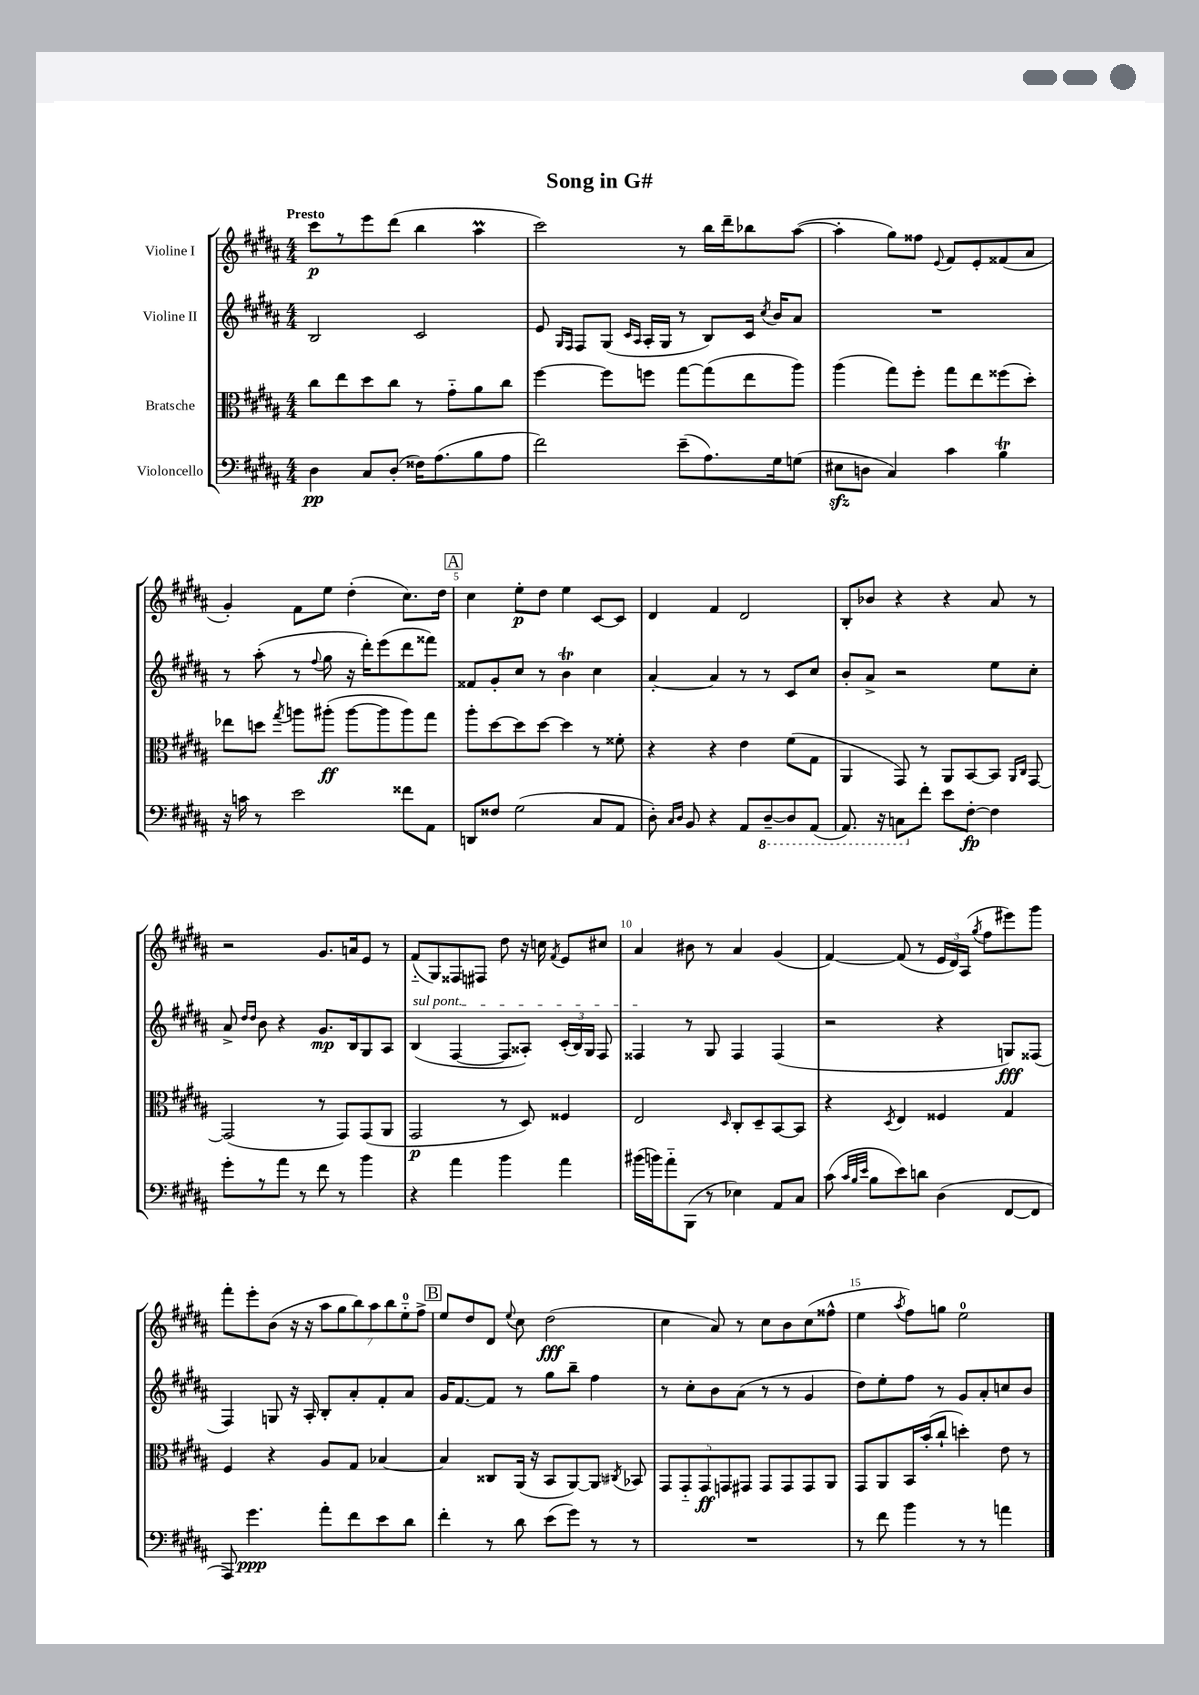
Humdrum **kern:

**kern	**dynam	**kern	**dynam	**kern	**dynam	**kern	**dynam
*part4	*part4	*part3	*part3	*part2	*part2	*part1	*part1
*staff4	*staff4	*staff3	*staff3	*staff2	*staff2	*staff1	*staff1
*I"Violoncello	*	*I"Bratsche	*	*I"Violine II	*	*I"Violine I	*
*clefF4	*	*clefC3	*	*clefG2	*	*clefG2	*
*k[f#c#g#d#a#]	*	*k[f#c#g#d#a#]	*	*k[f#c#g#d#a#]	*	*k[f#c#g#d#a#]	*
*M4/4	*	*M4/4	*	*M4/4	*	*M4/4	*
=1	=1	=1	=1	=1	=1	=1	=1
!	!	!	!	!	!	!LO:TX:a:B:t=Presto	!
4D#\	pp	8cc#\L	.	2B/	.	8ccc#\L	p
.	.	8ee\	.	.	.	8r	.
8C#/L	.	8dd#\	.	.	.	8eee\	.
(8D#'/J	.	8cc#\J	.	.	.	(8ddd#\J	.
16F##X\KL)	.	8r	.	2c#/	.	4bb\	.
(8.A#\	.	.	.	.	.	.	.
.	.	8g#\L	.	.	.	.	.
8B\	.	8a#\	.	.	.	4aa#m\	.
8A#\J	.	8cc#\J	.	.	.	.	.
=2	=2	=2	=2	=2	=2	=2	=2
2f#\)	.	[4ff#\	.	8e/	.	2ccc#\)	.
.	.	.	.	16qqG#/LL	.	.	.
.	.	.	.	16qqF#/JJ	.	.	.
.	.	.	.	8F#/L	.	.	.
.	.	8ff#\L]	.	(8G#/J	.	.	.
.	.	.	.	16qqc#/LL	.	.	.
.	.	.	.	16qqA#/JJ	.	.	.
.	.	8ffn\J	.	16A#'/LL	.	.	.
.	.	.	.	16G#/JJ	.	.	.
(8e~\L	.	[8gg#\L	.	8r	.	8r	.
8.A#\)	.	(8gg#\]	.	8B/L)	.	16bb\LL	.
.	.	.	.	.	.	16ddd#~\J	.
.	.	8ee\	.	16c#/Jk	.	8bb-X\	.
.	.	.	.	8qcc#/	.	.	.
16G#\k	.	.	.	16b/KL	.	.	.
(8Gn\J	.	8aa#\J)	.	8a#/J	.	([8aa#\J	.
=3	=3	=3	=3	=3	=3	=3	=3
8E#Xzz\L	.	(4aa#\	.	1r	.	4aa#'\]	.
8Dn\J	.	.	.	.	.	.	.
4C#/)	.	8gg#\L)	.	.	.	8gg#\L)	.
.	.	8ff#'\J	.	.	.	8ff##X\J	.
.	.	.	.	.	.	8qqe/	.
4c#\	.	8gg#\L	.	.	.	8f#/L	.
.	.	8ee\	.	.	.	8e'/	.
4BT\	.	(8ff##X\	.	.	.	(8f##X/	.
.	.	8dd#'\J)	.	.	.	8a#/J	.
!!LO:LB:g=z
=4	=4	=4	=4	=4	=4	=4	=4
16r	.	8ee-X\L	.	8r	.	4g#'/)	.
16cn\	.	.	.	.	.	.	.
8r	.	8ddn\J	.	(8aa#'\	.	.	.
.	.	8qgg#/	.	.	.	.	.
2e\	.	8aan\L	.	8r	.	8f#\L	.
.	.	.	.	8qqff#/	.	.	.
.	.	(8aa#X'\J	ff	8gg#\	.	8ee\J	.
.	.	[8aa#\L	.	16r	.	(4dd#'\	.
.	.	.	.	16ddd#'\KL)	.	.	.
.	.	8aa#\]	.	(8eee\	.	.	.
8f##X\L	.	8aa#\)	.	8ddd#\	.	8.cc#\L)	.
8AA#\J	.	8gg#\J	.	8fff##X\J)	.	.	.
.	.	.	.	.	.	16dd#\Jk	.
!!LO:REH:place=s1:t=A
=5	=5	=5	=5	=5	=5	=5	=5
8DDn/L	.	8aa#'\L	.	8f##X/L	.	4cc#\	.
8F##X/J	.	[8dd#\	.	8g#'/	.	.	.
(2G#\	.	8dd#\]	.	8cc#/J	.	8ee'\L	p
.	.	[8dd#\J	.	8r	.	8dd#\J	.
.	.	4dd#\]	.	4bT\	.	4ee\	.
8C#/L	.	8r	.	4cc#\	.	[8c#/L	.
8AA#/J	.	8f##X'\	.	.	.	8c#/J]	.
=6	=6	=6	=6	=6	=6	=6	=6
8D#'\)	.	4r	.	[4a#'/	.	4d#/	.
16qqC#/LL	.	.	.	.	.	.	.
16qqD#/JJ	.	.	.	.	.	.	.
8BB/	.	.	.	.	.	.	.
4r	.	4r	.	4a#/]	.	4f#/	.
8AA#/L	.	4e\	.	8r	.	2d#/	.
*8ba	*	*	*	*	*	*	*
[8DD#~/	.	.	.	8r	.	.	.
8DD#/]	.	(8f#\L	.	8c#/L	.	.	.
(8AAA#/J	.	8G#\J	.	8cc#/J	.	.	.
=7	=7	=7	=7	=7	=7	=7	=7
8.AAA#/)	.	4AA#/	.	8b'/L	.	8B'/L	.
.	.	.	.	8a#^/J	.	8b-X/J	.
16r	.	.	.	.	.	.	.
8CCn\L	.	8GG#/)	.	2r	.	4r	.
*X8ba	*	*	*	*	*	*	*
8f#'\J	.	8r	.	.	.	.	.
8e\L	.	8AA#/L	.	.	.	4r	.
[8F#'\J	fp	[8BB/	.	.	.	.	.
4F#\]	.	8BB/J]	.	8ee\L	.	8a#/	.
.	.	16qqAA#/LL	.	.	.	.	.
.	.	16qqC#/JJ	.	.	.	.	.
.	.	[8GG#/	.	8cc#'\J	.	8r	.
!!LO:LB:g=z
=8	=8	=8	=8	=8	=8	=8	=8
8g#'\L	.	(2GG#/]	.	8a#^/	.	2r	.
.	.	.	.	16qqdd#/LL	.	.	.
.	.	.	.	16qqdd#/JJ	.	.	.
8r	.	.	.	8b\	.	.	.
8a#\J	.	.	.	4r	.	.	.
8r	.	.	.	.	.	.	.
8f#\	.	8r	.	8.g#/L	mp	8.g#/L	.
8r	.	8GG#/L)	.	.	.	.	.
.	.	.	.	16B/k	.	16an/k	.
4b\	.	(8GG#/	.	8G#/	.	8e/J	.
.	.	8AA#/J	.	8A#/J	.	8r	.
=9	=9	=9	=9	=9	=9	=9	=9
!	!	!	!	!LO:TX:a:i:t=sul pont.	!	!	!
4r	.	2GG#/	p	(4B/	.	(8f#/L	.
.	.	.	.	.	.	8G#/)	.
4a#\	.	.	.	[4F#/	.	8F##X/	.
.	.	.	.	.	.	8F#X/J	.
4b\	.	8r	.	8F#/L]	.	8dd#\	.
.	.	8D#/)	.	8A##X'/J)	.	16r	.
.	.	.	.	.	.	16ccn\	.
.	.	.	.	.	.	8qf#/	.
4a#\	.	4F##X/	.	(24c#'/LL	.	8e/L	.
.	.	.	.	24B/)	.	.	.
.	.	.	.	24G#/JJ	.	.	.
.	.	.	.	8F#/	.	8cc#X/J	.
=10	=10	=10	=10	=10	=10	=10	=10
(16b#X\LL	.	2E/	.	4F##X/	.	4a#/	.
16bn\J)	.	.	.	.	.	.	.
8a#\	.	.	.	.	.	.	.
(8BBB\J	.	.	.	8r	.	8b#X\	.
8r	.	.	.	8G#/	.	8r	.
.	.	16qqD#/	.	.	.	.	.
4E-X\)	.	8C#'/L	.	4F##/	.	4a#/	.
.	.	8D#~/	.	.	.	.	.
8AA#/L	.	[8BB/	.	(4F##/	.	(4g#/	.
8C#/J	.	8BB/J]	.	.	.	.	.
=11	=11	=11	=11	=11	=11	=11	=11
(8c#\	.	4r	.	2r	.	[4f#/)	.
32qqc#/LLL	.	.	.	.	.	.	.
32qqB/	.	.	.	.	.	.	.
32qqe/JJJ	.	.	.	.	.	.	.
8B\L	.	.	.	.	.	.	.
.	.	8qD#/	.	.	.	.	.
8e\)	.	4E/	.	.	.	(8f#/]	.
8dn\J	.	.	.	.	.	8r	.
(4D#\	.	4F##X/	.	4r	.	24e/LL	.
.	.	.	.	.	.	24d#/)	.
.	.	.	.	.	.	(24A#/JJ	.
.	.	.	.	.	.	8qgg#/	.
.	.	.	.	.	.	8ff#\L	.
[8FF#/L	.	4G#/	.	8Gn/L)	fff	8eee#X\)	.
8FF#/J]	.	.	.	(8F##X/J	.	8ggg#\J	.
!!LO:LB:g=z
=12	=12	=12	=12	=12	=12	=12	=12
8AAA#/)	.	4F#/	.	4F#/)	.	8fff#'\L	.
4.g#\	ppp	.	.	.	.	8eee'\	.
.	.	4r	.	8Gn/	.	(8b\J	.
.	.	.	.	16r	.	16r	.
.	.	.	.	16A#'/	.	16r	.
8a#'\L	.	8A#/L	.	8B'/L	.	14aa#\L	.
.	.	.	.	.	.	14gg#\	.
8f#\	.	8G#/J	.	8a#'/	.	.	.
.	.	.	.	.	.	14bb\)	.
.	.	.	.	.	.	14aa#\	.
8e\	.	[4B-X/	.	8f#'/	.	.	.
.	.	.	.	.	.	14bb\	.
.	.	.	.	.	.	14ee\	.
8d#\J	.	.	.	8a#/J	.	.	.
.	.	.	.	.	.	14ff#^\J	.
!!LO:REH:place=s1:t=B
=13	=13	=13	=13	=13	=13	=13	=13
4f#'\	.	4B-/]	.	16g#/KL	.	8ee/L	.
.	.	.	.	[8.f#/	.	.	.
.	.	.	.	.	.	8dd#/	.
8r	.	8C##X/L	.	8f#/J]	.	8d#/J	.
.	.	.	.	.	.	8qqee/	.
8d#\	.	(16AA#/Jk	.	8r	.	8cc#\	.
.	.	16r	.	.	.	.	.
(8e\L	.	8BB/L	.	8gg#\L	.	(2dd#\	fff
8g#\J)	.	[8AA#/)	.	8bb~\J	.	.	.
8r	.	8AA#/J]	.	4ff#\	.	.	.
.	.	8qC#X/	.	.	.	.	.
8r	.	8BB-X/	.	.	.	.	.
=14	=14	=14	=14	=14	=14	=14	=14
1r	.	10GG#/L	.	8r	.	4cc#\	.
.	.	10GG#/	.	.	.	.	.
.	.	.	.	8cc#'\L	.	.	.
.	.	10GG#/	ff	.	.	.	.
.	.	.	.	8b\	.	8a#/)	.
.	.	10GGn/	.	.	.	.	.
.	.	.	.	(8a#\J	.	8r	.
.	.	10GG#X/J	.	.	.	.	.
.	.	8GG#/L	.	8r	.	8cc#\L	.
.	.	8GG#/	.	8r	.	8b\	.
.	.	8GG#/	.	4g#/	.	(8cc#\	.
.	.	8AA#/J	.	.	.	8ff##X^^\J	.
=15	=15	=15	=15	=15	=15	=15	=15
8r	.	8GG#/L	.	8dd#\L)	.	4ee\	.
8f#\	.	8AA#/	.	8ee'\	.	.	.
.	.	.	.	.	.	8qaa#/	.
4b\	.	16BB/L	.	8ff#\J	.	8ff#\L)	.
.	.	(16b'/J	.	.	.	.	.
.	.	8cc#`/J	.	8r	.	8ggn\J	.
8r	.	4ddn'\)	.	8g#/L	.	2ee\	.
8r	.	.	.	8a#'/	.	.	.
4an\	.	8e\	.	8ccn/	.	.	.
.	.	8r	.	8b/J	.	.	.
==	==	==	==	==	==	==	==
*-	*-	*-	*-	*-	*-	*-	*-
